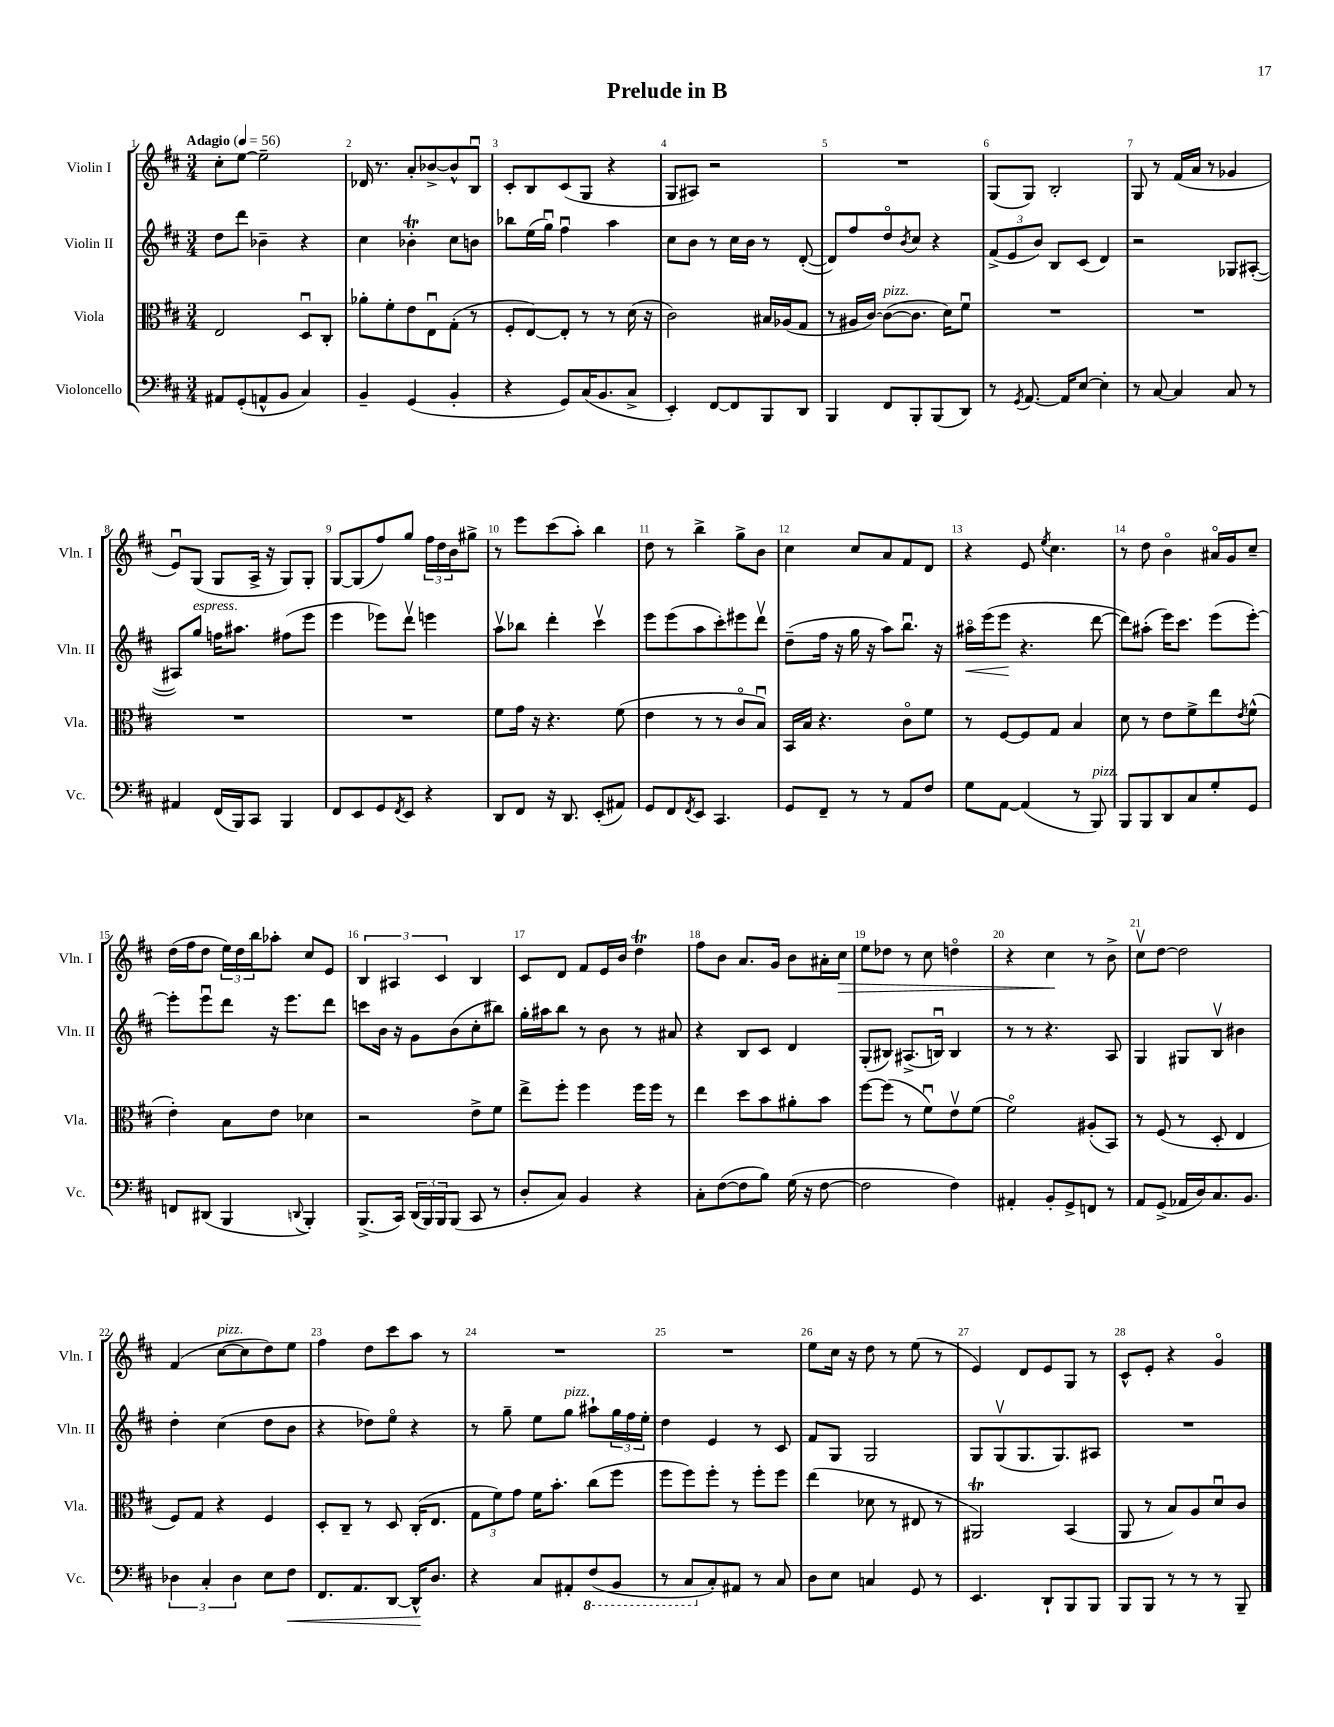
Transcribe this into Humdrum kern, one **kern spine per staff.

**kern	**kern	**kern	**kern
*staff4	*staff3	*staff2	*staff1
*clefF4	*clefC3	*clefG2	*clefG2
*k[f#c#]	*k[f#c#]	*k[f#c#]	*k[f#c#]
*M3/4	*M3/4	*M3/4	*M3/4
*MM56	*MM56	*MM56	*MM56
8AA#	2E	8dd	8cc#'
(8GG'	.	8ddd	[8ee
8AA^^	.	4b-~	2ee~]
8BB	.	.	.
4C#)	8Du	4r	.
.	8C#'	.	.
=	=	=	=
4BB~	8a-'	4cc#	16d-
.	.	.	8.r
.	8f#'	.	.
(4GG	8e	4b-'	8a'
.	8Eu	.	[8b-^
4BB'	(8G'	8cc#	8b-^^]
.	8r	8b	8Bu
=	=	=	=
4r	8F#'	8bb-	8c#'
.	[8E)	(16ee	8B
.	.	16ggu)	.
8GG)	8E']	4ff#u	(8c#
(16C#	8r	.	8G
8.BB	.	.	.
.	8r	4aa	4r
8C#^	(16d	.	.
.	16r	.	.
=	=	=	=
4EE')	2c#)	8cc#	8G
.	.	8b	8A#)
[8FF#	.	8r	2r
8FF#]	.	16cc#	.
.	.	16b	.
8BBB	16B#	8r	.
.	(16A-	.	.
8DD	8G	([8d'	.
=	=	=	=
4BBB	8r	8d])	2.r
.	16A#	8ff#	.
.	[16c#)	.	.
8FF#	(8c#_	8ddo	.
.	.	8qb	.
8BBB'	8.c#]	8cc#	.
(8BBB	.	4r	.
.	16d)	.	.
8DD)	8f#u	.	.
=	=	=	=
8r	2.r	(12f#^	(8G
.	.	12e	.
8qGG	.	.	.
[8.AA	.	.	8G)
.	.	12b)	.
.	.	8B	2B'
16AA]	.	.	.
[8E	.	(8c#	.
4E']	.	4d)	.
=	=	=	=
8r	2.r	2r	8G
[8C#	.	.	8r
4C#]	.	.	(16f#
.	.	.	16a
.	.	.	8r
8C#	.	8G-	4g-
8r	.	([8A#'	.
=	=	=	=
4AA#	2.r	8A#])	8eu)
.	.	8gg	(8G
(16FF#	.	16ff	8G
16BBB)	.	8.aa#	.
8CC#	.	.	16A^
.	.	.	16r
4BBB	.	(8ff#	8G)
.	.	8eee	8G'
=	=	=	=
8FF#	2.r	4eee	[8G
8EE	.	.	(8G]
8GG	.	8eee-)	8ff#)
8qFF#	.	.	.
8EE	.	8dddv	8gg
4r	.	4eee	24ff#
.	.	.	24dd
.	.	.	24b
.	.	.	8gg#^
=	=	=	=
8DD	8f#	8aav	8r
8FF#	16g	8bb-	8eee
.	16r	.	.
16r	4.r	4ddd'	(8ccc#
8.DD	.	.	.
.	.	.	8aa')
(8EE'	.	4ccc#v	4bb
8AA#)	(8f#	.	.
=	=	=	=
8GG	4e	8eee	8dd
8FF#	.	(8eee	8r
8qFF#	.	.	.
8EE	8r	8aa	4bb^
4.CC#	8r	8ccc#')	.
.	8c#o	8eee#	8gg^
.	8Bu)	8dddv	8b
=	=	=	=
8GG	16BB	(8dd~	4cc#
.	16B	.	.
8FF#~	4.r	16ff#	.
.	.	16r	.
8r	.	16gg	8cc#
.	.	16r	.
8r	.	8aa)	8a
8AA	8c#o	8.bbu	8f#
8F#	8f#	.	8d
.	.	16r	.
=	=	=	=
8G	8r	16aa#o	4r
.	.	(16eee	.
[8AA	[8F#	8eee	.
(4AA]	8F#]	4.r	8e
.	.	.	8qee
.	8G	.	4.cc#
8r	4B	.	.
8BBB)	.	[8ddd	.
=	=	=	=
8BBB	8d	8ddd])	8r
8BBB	8r	(8aa#'	8dd
8DD	8e	16eee)	4bo
.	.	8.ccc#	.
8C#	8f#^	.	.
8G'	8ee	(8eee	16a#o
.	.	.	16g
.	8qe	.	.
8GG	(8f#^^	[8eee')	8cc#~
=	=	=	=
8FF	4e')	8eee']	(16dd
.	.	.	16ff#
(8DD#	.	8eeeu	8dd
4BBB	8B	8ddd	24ee)
.	.	.	24dd
.	.	.	24bb
.	8e	16r	8aa-'
.	.	8.eee	.
8qqDD	.	.	.
4BBB')	4d-	.	8cc#
.	.	8ddd	8e
=	=	=	=
(8.BBB^	2r	8ccc	6B
.	.	16b	.
.	.	.	6A#
16CC#)	.	16r	.
(24DD	.	8g	.
24BBB)	.	.	.
24BBB	.	.	6c#
(8BBB	.	(8b	.
8CC#	8e^	8cc#'	4B
8r	8f#	8bb#)	.
=	=	=	=
8D'	8ee^	16gg'	8c#
.	.	16aa#	.
8C#)	8ff#'	8bb	8d
4BB	4ff#	8r	8f#
.	.	8b	16e
.	.	.	16b
4r	16ff#	8r	4dd
.	16ff#	.	.
.	8r	8a#	.
=	=	=	=
8C#'	4ee	4r	8ff#
([8F#	.	.	8b
8F#]	8dd	8B	8.a
8B)	8b	8c#	.
.	.	.	16g
(16G	8a#'	4d	8b
16r	.	.	.
[8F#	8b	.	16a#'
.	.	.	16cc#
=	=	=	=
2F#]	[8ff#	(8G'	8ee
.	(8ff#]	8B#)	8dd-
.	8r	(8.A#^	8r
.	8f#u)	.	8cc#
.	.	16Bu)	.
4F#)	8ev	4B	4ddo
.	(8f#	.	.
=	=	=	=
4AA#'	2f#o)	8r	4r
.	.	8r	.
8BB'	.	4.r	4cc#
8GG^	.	.	.
8FF	(8A#'	.	8r
8r	8BB)	8A	8b^
=	=	=	=
8AA	8r	4G	8cc#v
(8GG^	(8F#	.	[8dd
16AA-	8r	8G#	2dd]
16D)	.	.	.
8.C#	8D'	8Bv	.
.	4E	4b#	.
8.BB	.	.	.
=	=	=	=
6D-	8F#)	4dd'	(4f#
.	8G	.	.
6C#'	.	.	.
.	4r	(4cc#	[8cc#
6D-	.	.	.
.	.	.	8cc#]
8E	4F#	8dd	8dd)
8F#	.	8b	8ee
=	=	=	=
8.FF#	8D'	4r	4ff#
.	8C#~	.	.
8.AA	.	.	.
.	8r	8dd-)	8dd
[8DD	8D	8eeo	8ccc#
16DD^^]	(16C#'	4r	8aa
8.D	8.E	.	.
.	.	.	8r
=	=	=	=
4r	12G	8r	2.r
.	12f#)	.	.
.	.	8gg~	.
.	12g	.	.
8C#	16f#	8ee	.
.	8.b'	.	.
8AA#'	.	8gg	.
(8FF#	(8cc#	8aa#`	.
8BBB	8ff#	24gg	.
.	.	24ff#	.
.	.	24ee'	.
=	=	=	=
8r	8ff#	4dd	2.r
8CC#	8ff#)	.	.
8C#')	8ff#'	4e	.
8AA#	8r	.	.
8r	8ff#'	8r	.
8C#	8ff#	8c#	.
=	=	=	=
8D	(4ee	8f#	8ee
8E	.	8G	16cc#
.	.	.	16r
4C	8d-	2G	8dd
.	8r	.	8r
8GG	8E#	.	(8ee
8r	8r	.	8r
=	=	=	=
4.EE	2AA#)	8G	4e)
.	.	(8Gv	.
.	.	8.G	8d
8DD`	.	.	8e
.	.	8.G)	.
8BBB	(4BB	.	8G
8BBB	.	8A#	8r
=	=	=	=
8BBB	8AA	2.r	8c#^^
8BBB	8r	.	8e'
8r	8B)	.	4r
8r	8A	.	.
8r	8du	.	4go
8BBB~	8c#	.	.
==	==	==	==
*-	*-	*-	*-
